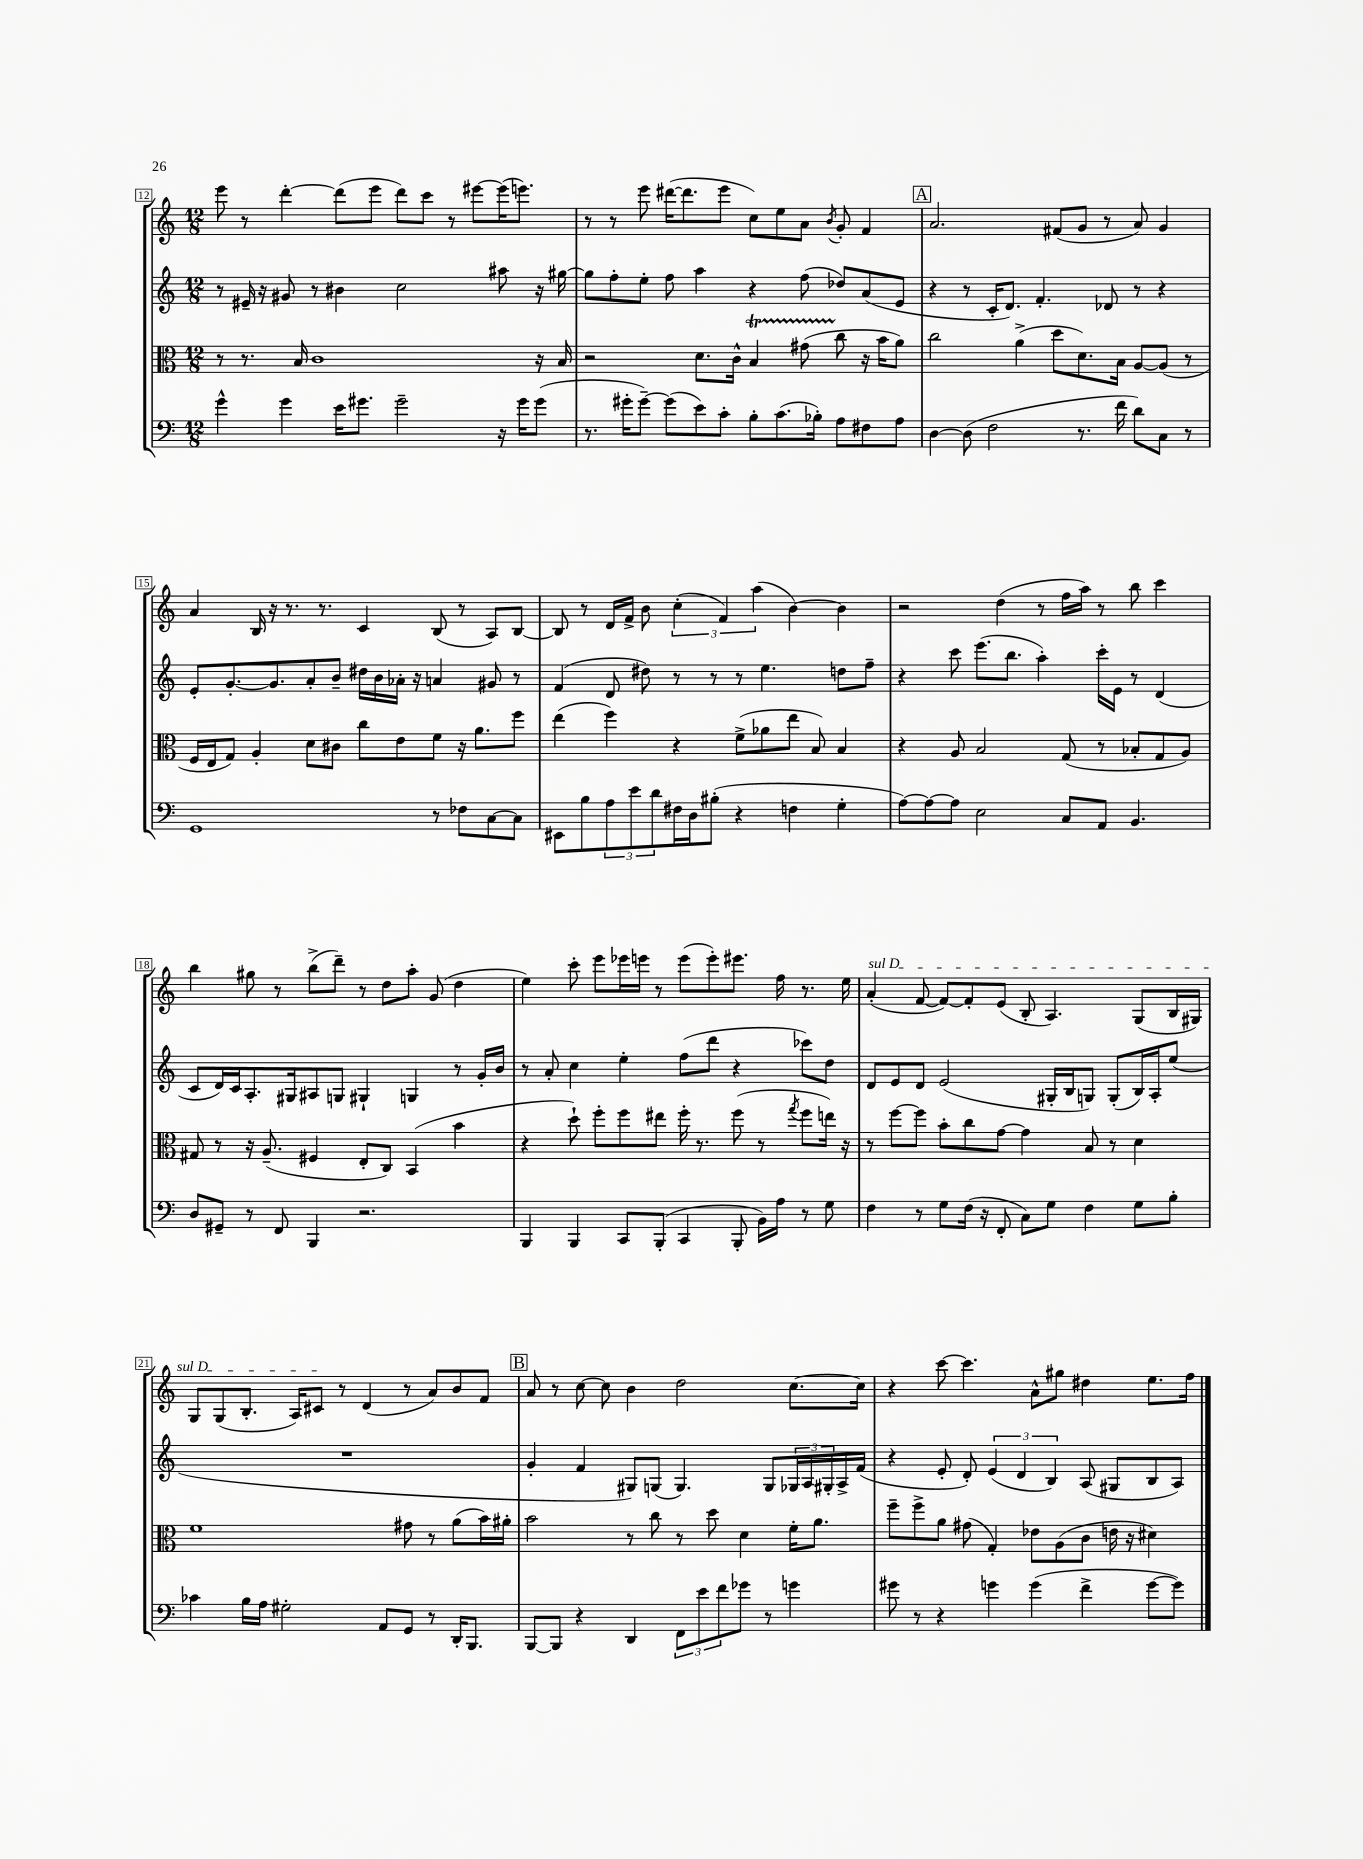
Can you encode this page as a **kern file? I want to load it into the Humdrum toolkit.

**kern	**kern	**kern	**kern
*part4	*part3	*part2	*part1
*staff4	*staff3	*staff2	*staff1
*clefF4	*clefC3	*clefG2	*clefG2
*k[]	*k[]	*k[]	*k[]
*M12/8	*M12/8	*M12/8	*M12/8
=12	=12	=12	=12
4g^^\	8r	8r	8eee\
.	8.r	16e#X~/	8r
.	.	16r	.
4g\	.	8g#X/	[4ddd'\
.	16B/	.	.
.	1c	8r	.
16e\KL	.	4b#X\	(8ddd\L]
8.g#X\J	.	.	.
.	.	.	8eee\J
2g#~\	.	2cc\	8ddd\L)
.	.	.	8ccc\J
.	.	.	8r
.	.	.	[8eee#X\L
16r	.	8aa#X\	(16eee#\K]
16g#\KL	.	.	8.eeen\J)
(8g#\J	16r	16r	.
.	16B/	[16gg#X\	.
=13	=13	=13	=13
8.r	2r	8gg#\L]	8r
.	.	8ff'\	8r
16g#X'\KL	.	.	.
[8g#~\J)	.	8ee'\J	8eee\
(8g#\L]	.	8ff\	([16ddd#X\KL
.	.	.	8.ddd#\]
8e\)	8.d\L	4aa\	.
8c'\J	.	.	8eee\J
.	16c^^\Jk	.	.
8B'\L	4Bt/	4r	8cc\L)
(8.c\	.	.	8ee\
.	(8g#XTTT\	(8ff\	8a\J
16B-X'\Jk)	.	.	.
.	.	.	8qb/
8A\L	8cc\	8dd-X/L)	8g'/
8F#X\	16r	(8a/	4f/
.	16b\KL	.	.
8A\J	8a\J)	8e/J	.
!!LO:REH:place=s1:t=A
=14	=14	=14	=14
[4D\	2cc\	4r	2.a/
(8D\]	.	8r	.
2F\	.	16c'/KL	.
.	.	8.d/J)	.
.	(4a^\	.	.
.	.	4.f'/	.
.	8dd\L	.	(8f#X/L
8.r	8.d\)	.	8g/J
.	.	8d-X/	8r
16f\	16B\Jk	.	.
8d\L)	[8A/L	8r	8a/)
8C\J	(8A/J]	4r	4g/
8r	8r	.	.
!!LO:LB:g=z
=15	=15	=15	=15
1GG	16F/LL	8e'/L	4a/
.	16E/J	.	.
.	8G/J)	[8.g'/	.
.	4A'/	.	16B/
.	.	8.g/]	16r
.	.	.	8.r
.	8d\L	8a'/	.
.	.	.	8.r
.	8c#X\J	8b~/J	.
.	8cc\L	16dd#X\LL	4c/
.	.	16b\	.
.	8e\	16a-X'\JJ	.
.	.	16r	.
8r	8f\J	4an/	(8B/
8F-X\L	16r	.	8r
.	8.a\L	.	.
[8C\	.	8g#X/	8A/L)
8C\J]	8ff\J	8r	[8B/J
=16	=16	=16	=16
8EE#X\L	(4ee\	(4f/	8B/]
8B\	.	.	8r
12A\	4ff\)	8d/	16d/LL
.	.	.	16f^/JJ
12e\	.	.	.
.	.	8dd#X\)	8b\
12d\	.	.	.
16F#X\L	4r	8r	(6cc'\
16D\J	.	.	.
(8B#X'\J	.	8r	.
.	.	.	6f/)
4r	(8f^\L	8r	.
.	.	.	(6aa\
.	8a-X\	4.ee\	.
4Fn\	8ee\J	.	[4b\)
.	8B/)	.	.
4G'\	4B/	8ddn\L	4b\]
.	.	8ff~\J	.
=17	=17	=17	=17
[8A\L)	4r	4r	2r
8A\_	.	.	.
8A\J]	8A/	8ccc\	.
2E\	2B/	(8.eee\L	.
.	.	.	(4dd\
.	.	8.bb\J	.
.	.	4aa'\)	8r
8C/L	(8G/	.	16ff\LL
.	.	.	16aa\JJ)
8AA/J	8r	16ccc'\LL	8r
.	.	16e\JJ	.
4.BB/	8B-X'/L	8r	8bb\
.	8G/	(4d/	4ccc\
.	8A/J)	.	.
!!LO:LB:g=z
=18	=18	=18	=18
8D/L	8G#X/	8c/L	4bb\
8GG#X~/J	8r	16d/L)	.
.	.	16c/J	.
8r	16r	8.A'/	8gg#X\
.	(8.A~/	.	.
8FF/	.	.	8r
.	.	16G#X/k	.
4BBB/	4F#X/	8A#X/	(8bb^\L
.	.	8Gn/J	8ddd~\J)
2.r	8E'/L	4G#X`/	8r
.	8C/J)	.	8dd\L
.	(4BB/	4Gn/	8aa'\J
.	.	.	(8g/
.	4b\	8r	4dd\
.	.	16g'/LL	.
.	.	16b/JJ	.
=19	=19	=19	=19
4BBB/	4r	8r	4ee\)
.	.	8a'/	.
4BBB/	8dd`\)	4cc\	8ccc'\
.	8ff'\L	.	8eee\L
8CC/L	8ff\	4ee'\	16eee-X\L
.	.	.	16eeen\JJ
(8BBB'/J	8ee#X\J	.	8r
4CC/	16ff'\	(8ff\L	(8eee\L
.	8.r	.	.
.	.	8ddd\J	8eee'\)
8BBB'/	(8ff\	4r	8.eee#X\J
16BB\LL)	8r	.	.
16A\JJ	.	.	16ff\
.	8qgg/	.	.
8r	8ff\L	8ccc-X\L)	8.r
8G\	16een\Jk)	8dd\J	.
.	16r	.	16ee\
=20	=20	=20	=20
!	!	!	!LO:TX:a:i:t=sul D
4F\	8r	8d/L	(4a'/
.	[8ff\L	8e/	.
8r	8ff\J]	8d/J	[8f/
8G\L	8b'\L	(2e/	8f/L_)
(16F\Jk	8cc\	.	8f'/]
16r	.	.	.
8FF'/	[8g\J	.	(8e/J
8C\L)	4g\]	.	8B'/
8G\J	.	16G#X'/LL	4.A/)
.	.	16B/J	.
4F\	8B/	8Gn/J)	.
.	8r	(8G'/L	.
8G\L	4d\	16B/L)	(8G/L
.	.	16A'/J	.
8B'\J	.	(8ee/J	16B/L
.	.	.	16G#X/JJ)
!!LO:LB:g=z
=21	=21	=21	=21
4c-X\	1f	1.r	8G/L
.	.	.	(8G/
16B\LL	.	.	8.B'/J
16A\JJ	.	.	.
2G#X'\	.	.	.
.	.	.	16A/KL)
.	.	.	8c#X/J
.	.	.	8r
.	.	.	(4d/
8AA/L	.	.	.
8GG/J	8g#X\	.	8r
8r	8r	.	8a/L)
16DD'/KL	(8a\L	.	8b/
8.BBB/J	.	.	.
.	16b\L)	.	8f/J
.	16a#X'\JJ	.	.
!!LO:REH:place=s1:t=B
=22	=22	=22	=22
[8BBB/L	2b\	4g'/	8a/
8BBB/J]	.	.	8r
4r	.	4f/	[8cc\
.	.	.	8cc\]
4DD/	8r	8G#X/L)	4b\
.	8cc\	(8Gn/J	.
12FF\L	8r	4.G/)	2dd\
12e\	.	.	.
.	8dd\	.	.
12f\	.	.	.
8g-X\J	4d\	.	.
8r	.	8G/L	.
4gn\	16f'\KL	24G-X/L	[8.cc\L
.	.	24A/	.
.	8.a\J	.	.
.	.	24G#X'/	.
.	.	16A^/	.
.	.	(16f/JJ	16cc\Jk]
=23	=23	=23	=23
8g#X\	8ff~\L	4r	4r
8r	8ff^\	.	.
4r	8a\J	8e'/	[8ccc\
.	(8g#X\	8d'/)	4.ccc\]
4gn\	4G'/)	(6e/	.
.	.	6d/	.
(4g\	8e-X\L	.	8a^^\L
.	.	6B/)	.
.	(8A\	.	8gg#X\J
4f^\	8c\J	(8A/	4dd#X\
.	16en\	8G#X/L	.
.	16r	.	.
[8g\L	4d#X\)	8B/	8.ee\L
8g\J])	.	8A/J)	.
.	.	.	16ff\Jk
==	==	==	==
*-	*-	*-	*-
